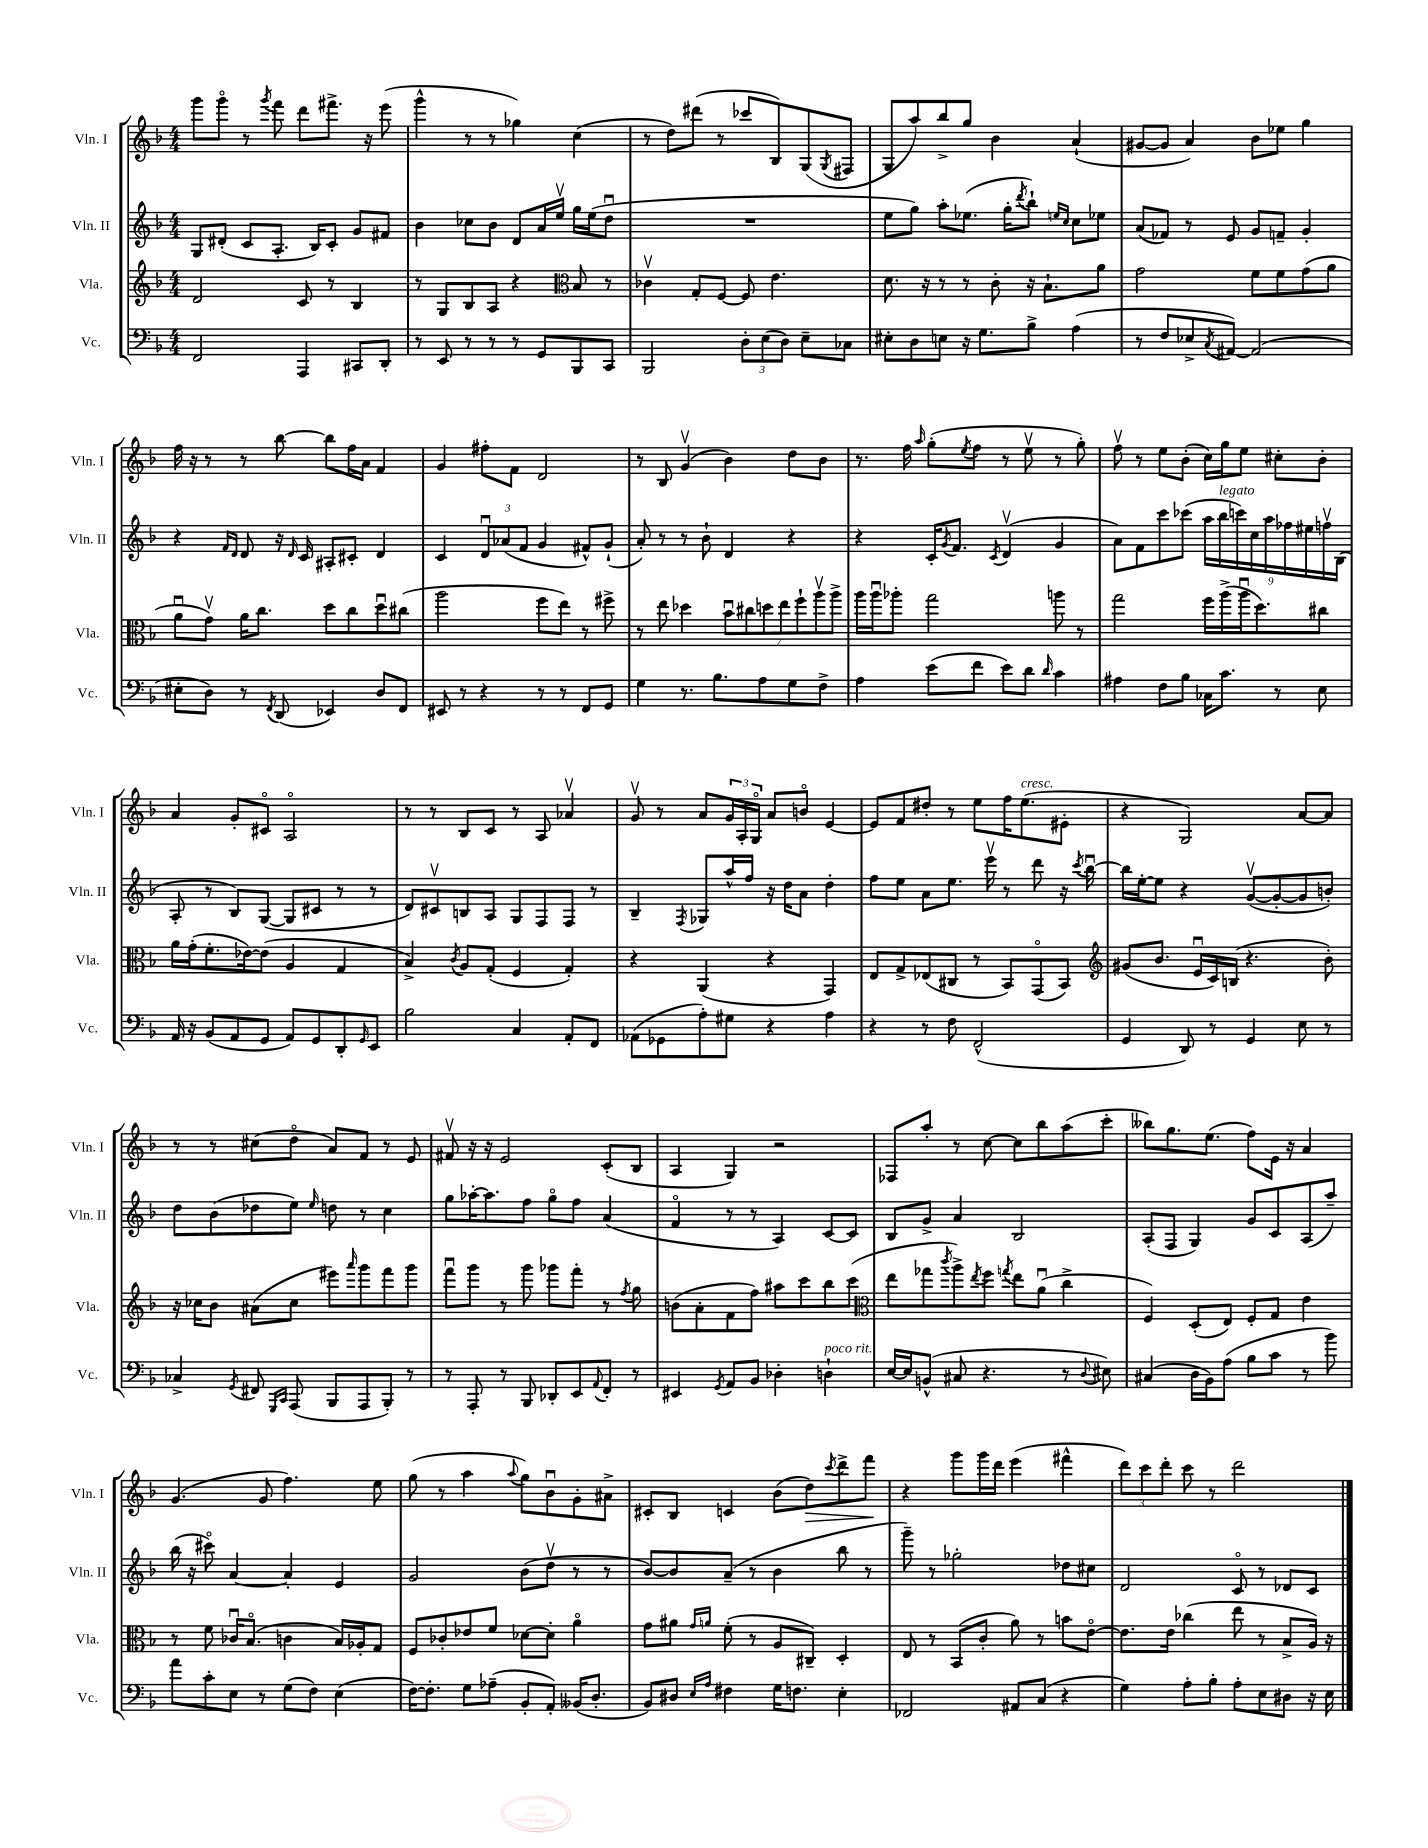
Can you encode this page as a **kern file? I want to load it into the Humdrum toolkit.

**kern	**kern	**kern	**kern
*staff4	*staff3	*staff2	*staff1
*clefF4	*clefG2	*clefG2	*clefG2
*k[b-]	*k[b-]	*k[b-]	*k[b-]
*M4/4	*M4/4	*M4/4	*M4/4
2FF	2d	8G	8ggg
.	.	(8d#'	8gggo
.	.	8c	8r
.	.	.	8qggg
.	.	8.A'	8fff
4AAA	8c	.	8ddd
.	.	16B-)	.
.	8r	8c'	8.fff#^
8CC#	4B-	8g	.
.	.	.	16r
8DD'	.	8f#	(8eee
=	=	=	=
8r	8r	4b-	4ggg^^
8EE	8G	.	.
8r	8B-	8cc-	8r
8r	8A	8b-	8r
8r	4r	8d	4gg-)
8GG	.	16a	.
.	.	16eev	.
*	*clefC3	*	*
8BBB-	8B-	16gg	(4cc
.	.	(16ee	.
8CC	8r	8ddu	.
=	=	=	=
2BBB-	4c-v	1r	8r
.	.	.	8dd)
.	8G'	.	(8ddd#
.	[8F	.	8r
12D'	8F]	.	8ccc-
(12E	.	.	.
.	4.e	.	8B-)
12D)	.	.	.
8E~	.	.	(8G
.	.	.	8qG
8C-	.	.	8F#
=	=	=	=
8E#'	8.d	8ee	8G
8D	.	8gg)	8aa)
.	16r	.	.
8E	8r	8aa'	8bb-^
16r	8r	(8.ee-	8gg
8.G	.	.	.
.	8c'	.	4b-
.	.	16gg'	.
.	.	8qddd	.
8B-^	16r	8bb-`)	.
.	8.B-`	.	.
.	.	16qqee	.
.	.	16qqcc	.
(4A	.	8cc	(4a`
.	8a	8ee-	.
=	=	=	=
8r	2g	(8a	[8g#
8F	.	8f-)	8g#]
8E-^	.	8r	4a)
8qC	.	.	.
[8AA#)	.	8e	.
(2AA#]	8f	8g	8b-
.	8f	8f~	8ee-
.	(8g	4g'	4gg
.	8a	.	.
=	=	=	=
8E#'	8au	4r	16ff
.	.	.	16r
8D)	8gv)	.	8r
.	.	16qqf	.
.	.	16qqd	.
8r	16a	8d	8r
.	8.cc	.	.
8qFF	.	.	.
(8DD	.	16r	[8bb-
.	.	16qqd	.
.	.	16c	.
4EE-)	8dd	8A#'	8bb-]
.	8cc	8c#'	16ff
.	.	.	16a
8D	8ddu	4d	4f
8FF	(8cc#	.	.
=	=	=	=
8EE#	2aa	4c	4g
8r	.	.	.
4r	.	12du	8ff#'
.	.	(12a-	.
.	.	.	8f
.	.	12f	.
8r	8ff	4g	2d
8r	8ee)	.	.
8FF	8r	8f#^^)	.
8GG	8ff#^	(8g`	.
=	=	=	=
4G	8r	8a')	8r
.	8ee	8r	8B-
8.r	4dd-	8r	(4gv
.	.	8b-`	.
8.B-	.	.	.
.	14b-u	4d	4b-)
.	14cc#	.	.
8A	.	.	.
.	14dd	.	.
.	14ee	.	.
8G	.	4r	8dd
.	14ff`	.	.
.	14aav	.	.
8F^	.	.	8b-
.	14aa^	.	.
=	=	=	=
4A	16aa	4r	8.r
.	16aau	.	.
.	8aa-'	.	.
.	.	.	16ff
.	.	.	16qqaa
(8e	2gg	16c'	(8gg'
.	.	8qg	.
.	.	8.f	.
.	.	.	8qee
8f	.	.	8ff
.	.	8qc	.
8e)	.	(4dv	8r
8d	.	.	8eev
16qqd	.	.	.
4c	8aa	4g	8r
.	8r	.	8gg')
=	=	=	=
4A#	2gg	8a)	8ffv
.	.	8f	8r
8F	.	8ccc	8ee
8B-	.	(8ccc-	(8b-'
16C-	16ff	18aa	16cc)
.	.	18bb-	.
8.c	(16aa^	.	16gg
.	.	18ccc)	.
.	16aau	.	8ee
.	.	18cc	.
.	8.dd)	.	.
.	.	18aa	.
8r	.	.	8cc#'
.	.	18ff-	.
.	.	18ee#	.
8E	8cc#	.	8b-'
.	.	18ffv	.
.	.	(18B-	.
=	=	=	=
16AA	16a	8A'	4a
16r	(16g'	.	.
(8BB-	8.f'	8r	.
8AA	.	8B-)	8g'
.	[16e-)	.	.
8GG	(8e-]	([8G	8c#o
8AA)	4A	8G]	2Ao
8GG	.	8c#	.
8DD'	4G	8r	.
16qqGG	.	.	.
8EE	.	8r	.
=	=	=	=
2B-	4B-^)	8d)	8r
.	.	8c#v	8r
.	8qc	.	.
.	8A	8B	8B-
.	(8G'	8A	8c
4C	4F	8G	8r
.	.	8F	8A
8AA'	4G')	8F	4a-v
8FF	.	8r	.
=	=	=	=
(8AA-	4r	4B-~	8gv
8GG-	.	.	8r
.	.	8qF	.
8A')	(4AA	8G-	8a
8G#	.	16aa^^	24g
.	.	.	24A'
.	.	16ff	.
.	.	.	24Go
4r	4r	16r	8a
.	.	16dd	.
.	.	8a	8bo
4A	4GG)	4dd'	[4e
=	=	=	=
4r	8E	8ff	8e]
.	8G^	8ee	8f
8r	(8E-	8a	8dd#'
8F	8C#	8.ee	8r
(2FF^^	8r	.	8ee
.	.	16eeev	.
.	8BB-)	8r	16ff
.	.	.	(8.ee
.	(8GGo	8ddd	.
.	8BB-)	16r	8e#'
.	.	8qccc	.
.	.	[16bb-u	.
=	=	=	=
*	*clefG2	*	*
4GG	(8g#	16bb-]	4r
.	.	[16ee'	.
.	8.b-	8ee]	.
8DD)	.	4r	2G)
.	16eu	.	.
8r	16c)	.	.
.	(16B	.	.
4GG	4.r	([8gv	.
.	.	8g'_	.
8E	.	8g]	[8a
8r	8b-')	8b')	8a]
=	=	=	=
4C-^	16r	8dd	8r
.	16cc-	.	.
.	8b-	(8b-	8r
8qGG	.	.	.
8FF#	(8a#	8dd-	(8cc#
16qqGGG	.	.	.
16qqCC	.	.	.
(8AAA	8cc-	8ee)	8ddo
.	.	16qqee	.
8BBB-	8eee#)	8dd	8a)
.	16qqaaa	.	.
8AAA	8ggg	8r	8f
8BBB-')	8fff	4cc	8r
8r	8ggg	.	8e
=	=	=	=
8r	8fffu	8gg	8f#v
8AAA'	8ggg	[16aa-'	16r
.	.	8.aa-]	16r
8r	8r	.	2e
8BBB-	8ggg	8ff	.
8DD-'	8ggg-	8ggo	.
8EE	8fff'	8ff	.
8qqAA	.	.	.
8FF'	8r	(4a	(8c'
.	8qff	.	.
8r	8gg	.	8B-
=	=	=	=
4EE#	(8b	4fo	4A
.	8a'	.	.
8qGG	.	.	.
8AA	8f	8r	4G)
8BB-	8ff)	8r	.
4D-'	8aa#	4A)	2r
.	8ccc	.	.
4D`	8bb-	[8c	.
.	(8ccc	8c]	.
=	=	=	=
*	*clefC3	*	*
[16E	8ee	8B-	8F-
16E]	.	.	.
(8BB^^	8gg-	8g^	8aa'
.	8qccc	.	.
8C#	8aa^)	4a	8r
.	8qee	.	.
4.r	8ff	.	[8cc
.	8qgg	.	.
.	8ee	2B-	8cc]
.	(8au	.	8bb-
8r	4cc^	.	(8aa
8qqD	.	.	.
8E#)	.	.	8ccc'
=	=	=	=
(4C#	4F)	(8A'	8bb--)
.	.	8F	8.gg
16D	(8D'	4G)	.
16BB-)	.	.	(8.ee
(8A	8E)	.	.
8B-	8F'	8g	8ff)
8c	8G	8c	16e
.	.	.	16r
8r	4e	(8A	4a
8b-)	.	8aa~)	.
=	=	=	=
8a	8r	(16bb-	(4.g
.	.	16r	.
8c'	8f	8ccc#o)	.
8E	16c-u	[4a	.
.	(8.B-o	.	.
8r	.	.	8g
(8G	4c	4a']	4.ff)
8F)	.	.	.
(4E	16B-)	4e	.
.	16A-'	.	.
.	8G	.	8ee
=	=	=	=
[16F)	8F	2g	(8gg
8.F']	.	.	.
.	8c-'	.	8r
8G	8e-	.	4aa
(8A-~	8f	.	.
.	.	.	8qqaa
8BB-'	[8d-	(8b-	8gg)
8AA')	8d-']	8ddv	8b-u
(16BB--	4ao	8r	8g'
8.D'	.	.	.
.	.	8r	8a#^
=	=	=	=
8BB-)	8g	[8b-)	8c#'
8D#	8a#	8b-]	8B-
16qqE	16qqg	.	.
16qqA	16qqa	.	.
4F#	(8f'	(8a~	4c
.	8r	8r	.
16G	8A	4b-	(8b-
8.F	.	.	.
.	8C#~)	.	8dd)
.	.	.	8qccc
4E'	4D'	8bb-	8ddd^
.	.	8r	8fff
=	=	=	=
2FF-	8E	8ggg~)	4r
.	8r	8r	.
.	(8BB-	2gg-'	8ggg
.	8c'	.	16ggg
.	.	.	16ddd
8AA#	8a)	.	(4eee
(8C	8r	.	.
4r	8b	8dd-	4fff#^^
.	[8eo	8cc#	.
=	=	=	=
4G)	8.e]	2d	12ddd)
.	.	.	12ccc
.	.	.	12ddd'
.	16e	.	.
8A'	(4cc-	.	8ccc
8B-'	.	.	8r
8A'	8ee	8co	2ddd
8E	8r	8r	.
8D#	8B-^	8d-	.
16r	16A)	8c	.
16E	16r	.	.
==	==	==	==
*-	*-	*-	*-
